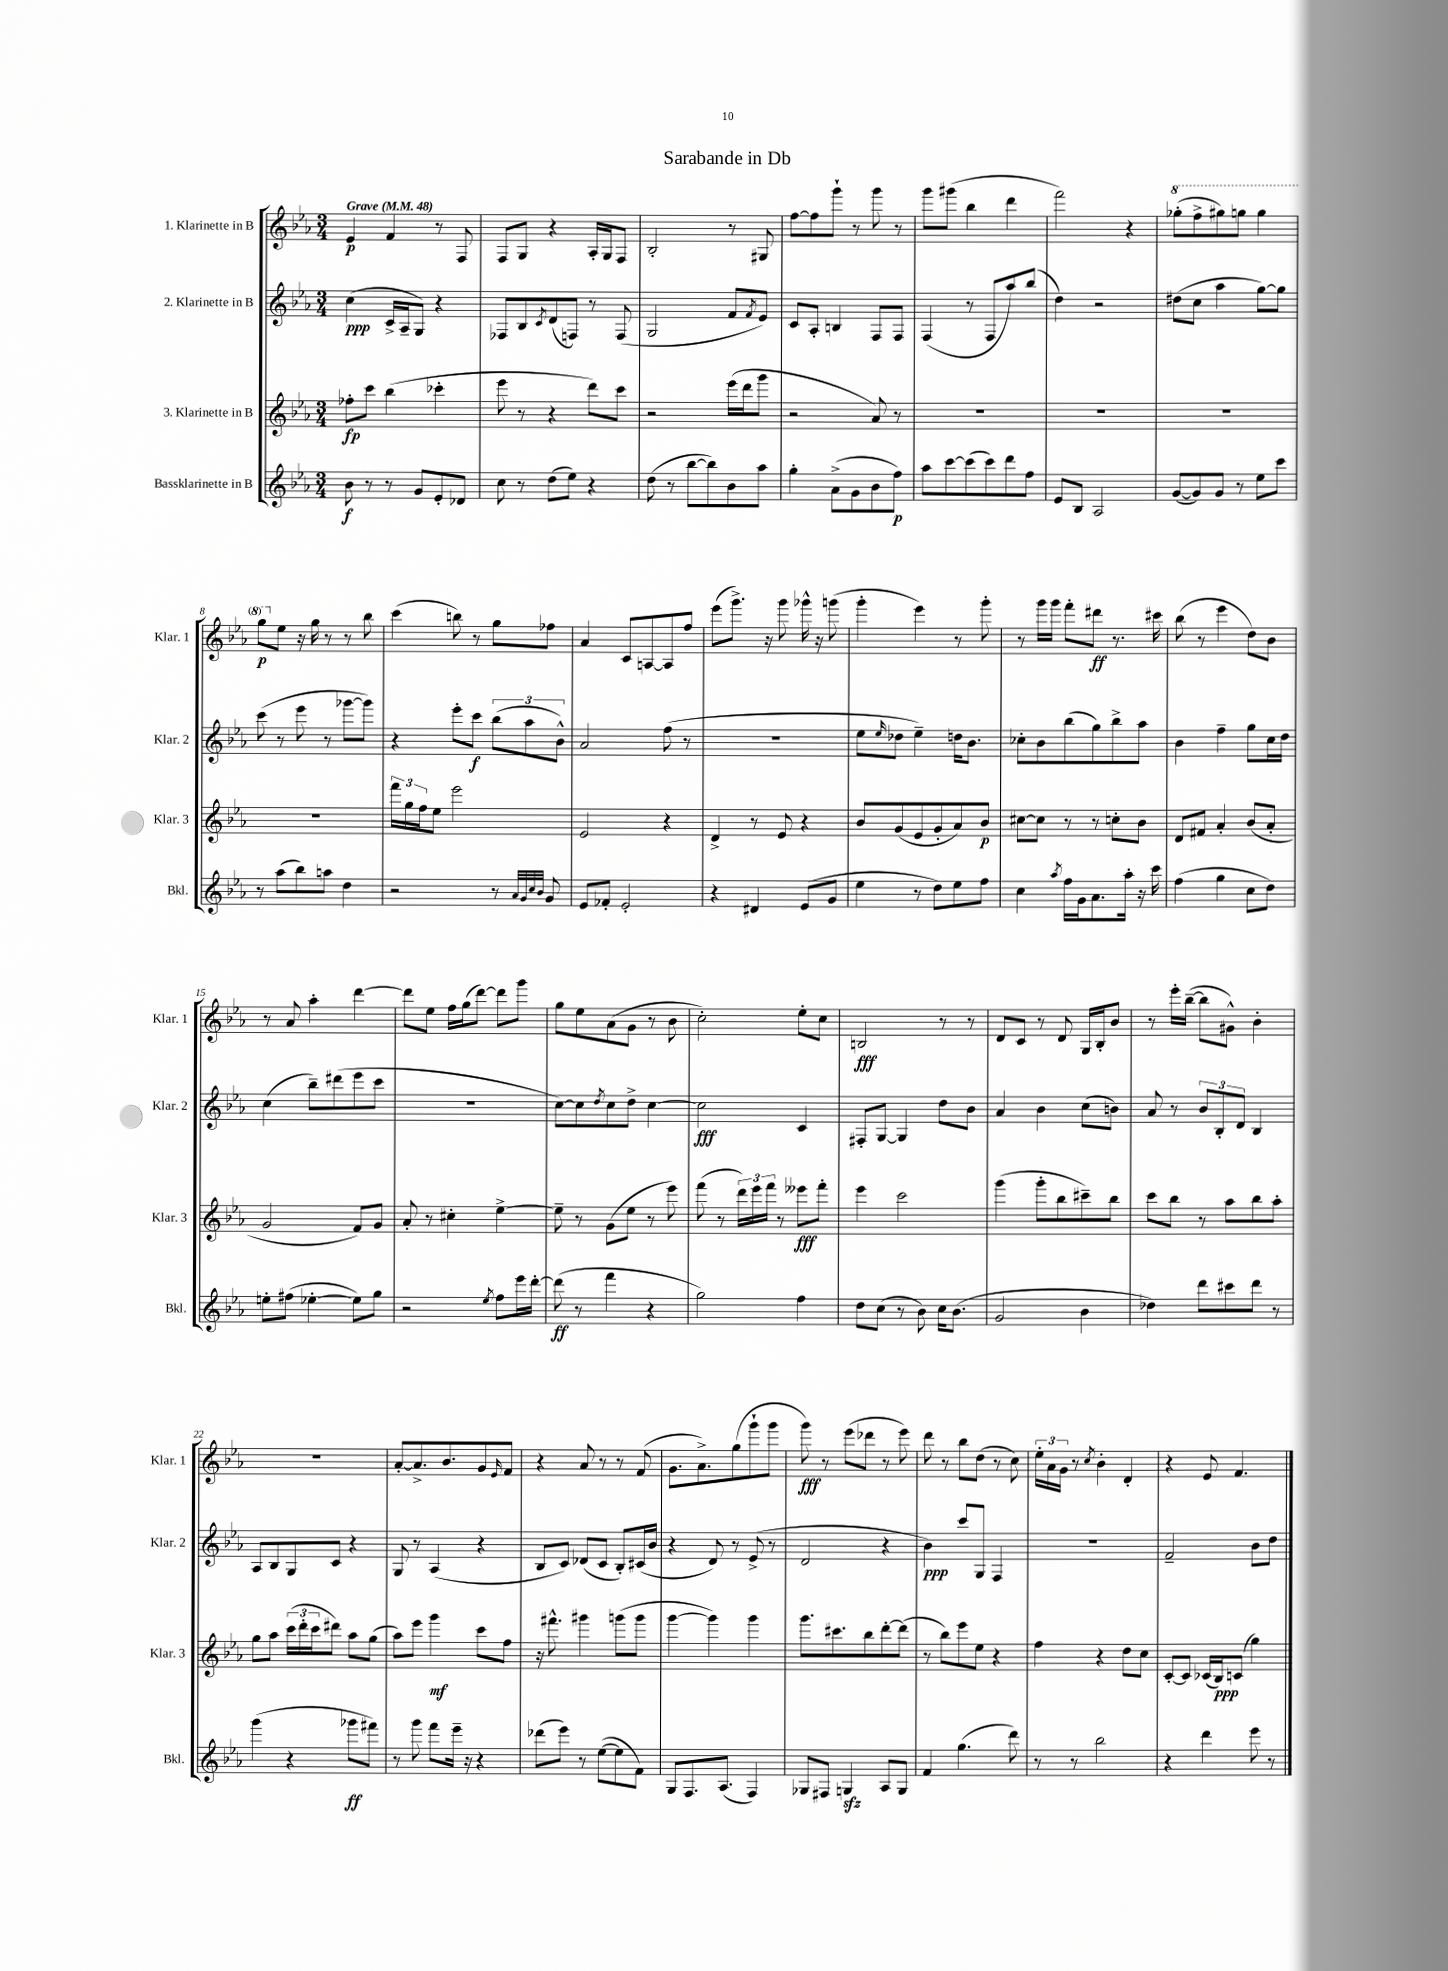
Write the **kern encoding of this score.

**kern	**dynam	**kern	**dynam	**kern	**dynam	**kern	**dynam
*part4	*part4	*part3	*part3	*part2	*part2	*part1	*part1
*staff4	*staff4	*staff3	*staff3	*staff2	*staff2	*staff1	*staff1
*I"Bassklarinette in B	*	*I"3. Klarinette in B	*	*I"2. Klarinette in B	*	*I"1. Klarinette in B	*
*I'Bkl.	*	*I'Klar. 3	*	*I'Klar. 2	*	*I'Klar. 1	*
*clefG2	*	*clefG2	*	*clefG2	*	*clefG2	*
*k[b-e-a-]	*	*k[b-e-a-]	*	*k[b-e-a-]	*	*k[b-e-a-]	*
*M3/4	*	*M3/4	*	*M3/4	*	*M3/4	*
*MM48	*	*MM48	*	*MM48	*	*MM48	*
=1	=1	=1	=1	=1	=1	=1	=1
!	!	!	!	!	!	!LO:TX:a:B:t=Grave	!
8b-\	f	8ff-X'\L	fp	(4cc\	ppp	4e-/	p
8r	.	8ccc\J	.	.	.	.	.
8r	.	(4bb-\	.	16c^/LL	.	4f/	.
.	.	.	.	16A-~/J	.	.	.
8g/L	.	.	.	8G/J)	.	.	.
8e-'/	.	4ccc-X'\	.	4r	.	8r	.
8d-X/J	.	.	.	.	.	8F/	.
=2	=2	=2	=2	=2	=2	=2	=2
8cc\	.	8eee-\	.	8F-X/L	.	8F/L	.
8r	.	8r	.	8B-/	.	8G/J	.
.	.	.	.	8qc/	.	.	.
(8dd\L	.	4r	.	(8d/	.	4r	.
8ee-\J)	.	.	.	8Fn/J)	.	.	.
4r	.	8ddd\L)	.	8r	.	16A-'/LL	.
.	.	.	.	.	.	16G/J	.
.	.	8ccc\J	.	(8F/	.	8F/J	.
=3	=3	=3	=3	=3	=3	=3	=3
(8dd\	.	2r	.	2G/	.	2B-'/	.
8r	.	.	.	.	.	.	.
[8bb-\L	.	.	.	.	.	.	.
8bb-\])	.	.	.	.	.	.	.
8b-\	.	(16eee-\LL	.	8f/L	.	8r	.
.	.	16ddd\J	.	.	.	.	.
.	.	.	.	8qf/	.	.	.
8aa-\J	.	8ggg\J	.	8e-/J)	.	8G#X/	.
=4	=4	=4	=4	=4	=4	=4	=4
4gg'\	.	2r	.	8c/L	.	[8ff\L	.
.	.	.	.	8A-'/J	.	8ff\]	.
(8a-^\L	.	.	.	4Bn/	.	8ggg`\J	.
8g\	.	.	.	.	.	8r	.
8b-\	.	8a-/)	.	8F/L	.	8ggg\	.
8ff\J)	p	8r	.	8F/J	.	8r	.
=5	=5	=5	=5	=5	=5	=5	=5
8aa-\L	.	2.r	.	(4F/	.	8ggg\L	.
[8ccc\	.	.	.	.	.	(8ggg#X\J	.
(8ccc\]	.	.	.	8r	.	4bb-\	.
8ccc\)	.	.	.	8F/L	.	.	.
8ddd\	.	.	.	8aa-/)	.	4ddd\	.
8ff\J	.	.	.	(8bb-/J	.	.	.
=6	=6	=6	=6	=6	=6	=6	=6
8e-/L	.	2.r	.	4dd\)	.	2fff\)	.
8B-/J	.	.	.	.	.	.	.
2A-/	.	.	.	2r	.	.	.
.	.	.	.	.	.	4r	.
=7	=7	=7	=7	=7	=7	=7	=7
*	*	*	*	*	*	*8va	*
([8g/L	.	2.r	.	(8dd#X\L	.	(8ggg-X'\L	.
8g/])	.	.	.	8cc\J	.	8fff^\	.
8g/J	.	.	.	4aa-\	.	8ggg#X\)	.
8r	.	.	.	.	.	8gggn\J	.
8ee-\L	.	.	.	[8gg\L)	.	4ggg\	.
8ccc\J	.	.	.	8gg\J]	.	.	.
!!LO:LB:g=z
=8	=8	=8	=8	=8	=8	=8	=8
8r	.	2.r	.	(8ccc\	.	8ggg\L	p
*	*	*	*	*	*	*X8va	*
(8aa-\L	.	.	.	8r	.	8ee-\J	.
8bb-\)	.	.	.	8eee-\	.	16r	.
.	.	.	.	.	.	16gg\	.
8aan\J	.	.	.	8r	.	8r	.
4dd\	.	.	.	[8ggg-X\L	.	8r	.
.	.	.	.	8ggg-\J])	.	8bb-\	.
=9	=9	=9	=9	=9	=9	=9	=9
2r	.	24fff\LL	.	4r	.	(4ccc\	.
.	.	24gg\	.	.	.	.	.
.	.	24ff\J	.	.	.	.	.
.	.	8ee-\J	.	.	.	.	.
.	.	2eee-\	.	8eee-'\L	.	8bbn\)	.
.	.	.	.	8ccc\J	f	8r	.
8r	.	.	.	(12bb-\L	.	8gg\L	.
.	.	.	.	12aa-\	.	.	.
32qqa-/LLL	.	.	.	.	.	.	.
32qqg/	.	.	.	.	.	.	.
32qqcc/	.	.	.	.	.	.	.
32qqb-/JJJ	.	.	.	.	.	.	.
8g/	.	.	.	.	.	8ff-X\J	.
.	.	.	.	12b-^^\J)	.	.	.
=10	=10	=10	=10	=10	=10	=10	=10
8e-/L	.	2e-/	.	2a-/	.	4a-/	.
8f-X'/J	.	.	.	.	.	.	.
2e-'/	.	.	.	.	.	8c/L	.
.	.	.	.	.	.	[8An/	.
.	.	4r	.	(8ff\	.	8A/]	.
.	.	.	.	8r	.	8ff/J	.
=11	=11	=11	=11	=11	=11	=11	=11
4r	.	4d^/	.	2.r	.	(8eee-\L	.
.	.	.	.	.	.	8.ggg^\J)	.
4d#X/	.	8r	.	.	.	.	.
.	.	.	.	.	.	16r	.
.	.	8e-/	.	.	.	8ggg\	.
(8e-/L	.	4r	.	.	.	16ggg-X^^\	.
.	.	.	.	.	.	16r	.
8g/J	.	.	.	.	.	(8gggn\	.
=12	=12	=12	=12	=12	=12	=12	=12
4ee-\	.	8b-/L	.	8ee-\L	.	4ggg'\	.
.	.	.	.	16qqee-/	.	.	.
.	.	(8g/	.	8dd-X\J	.	.	.
8r	.	8e-/	.	4ee-~\)	.	4eee-\)	.
8dd\L)	.	8g'/	.	.	.	.	.
8ee-\	.	8a-/)	.	16ddn\KL	.	8r	.
.	.	.	.	8.b-\J	.	.	.
8ff\J	.	8b-/J	p	.	.	8ggg'\	.
=13	=13	=13	=13	=13	=13	=13	=13
4cc\	.	[8cc#X\L	.	8cc-X'\L	.	8r	.
.	.	8cc#\J]	.	8b-\	.	16ggg\LL	.
.	.	.	.	.	.	16ggg\JJ	.
8qaa-/	.	.	.	.	.	.	.
16ff\LL	.	8r	.	(8bb-\	.	8fff'\L	.
16g\J	.	.	.	.	.	.	.
8.a-\	.	8r	.	8gg\)	.	8ddd#X\J	ff
.	.	8ccn'\L	.	8bb-^\	.	8.r	.
16aa-'\Jk	.	.	.	.	.	.	.
16r	.	8b-\J	.	8aa-\J	.	.	.
16ccc\	.	.	.	.	.	16ccc#X\	.
=14	=14	=14	=14	=14	=14	=14	=14
(4ff\	.	8d/L	.	4b-\	.	(8bb-\	.
.	.	8f#X/J	.	.	.	8r	.
4gg\	.	4a-'/	.	4ff~\	.	4eee-\	.
8cc\L	.	(8b-/L	.	8gg\L	.	8dd\L)	.
8dd\J)	.	8a-'/J	.	16cc\L	.	8b-\J	.
.	.	.	.	16dd\JJ	.	.	.
!!LO:LB:g=z
=15	=15	=15	=15	=15	=15	=15	=15
8een'\L	.	2g/	.	(4cc\	.	8r	.
(8ff#X\J	.	.	.	.	.	8a-/	.
[4ee-X'\	.	.	.	8bb-~\L)	.	4aa-'\	.
.	.	.	.	(8ddd#X\	.	.	.
8ee-\L])	.	8f/L)	.	8eee-\	.	[4ddd\	.
8gg\J	.	8g/J	.	8ccc\J	.	.	.
=16	=16	=16	=16	=16	=16	=16	=16
2r	.	8a-'/	.	2.r	.	8ddd\L]	.
.	.	8r	.	.	.	8ee-\J	.
.	.	4cc#X'\	.	.	.	16ff\LL	.
.	.	.	.	.	.	(16gg\J	.
.	.	.	.	.	.	[8ddd\J)	.
8qee-/	.	.	.	.	.	.	.
8ff\L	.	[4ee-^\	.	.	.	8ddd\L]	.
16eee-\L	.	.	.	.	.	8ggg\J	.
[16ddd'\JJ	.	.	.	.	.	.	.
=17	=17	=17	=17	=17	=17	=17	=17
(8ddd\]	ff	8ee-~\]	.	[8cc\L)	.	8gg\L	.
8r	.	8r	.	8cc\]	.	8ee-\	.
.	.	.	.	8qdd/	.	.	.
4fff\	.	(8g\L	.	8cc\	.	(8a-\	.
.	.	8ee-\J	.	8dd^\J	.	8g\J	.
4r	.	8r	.	[4cc\	.	8r	.
.	.	8eee-\)	.	.	.	8b-\	.
=18	=18	=18	=18	=18	=18	=18	=18
2gg\)	.	(8fff\	.	2cc\]	fff	2cc'\)	.
.	.	8r	.	.	.	.	.
.	.	24ddd\LL)	.	.	.	.	.
.	.	24eee-\	.	.	.	.	.
.	.	24fff\JJ	.	.	.	.	.
.	.	8r	.	.	.	.	.
4ff\	.	8eee--X\L	fff	4c/	.	8ee-'\L	.
.	.	8fff'\J	.	.	.	8cc\J	.
=19	=19	=19	=19	=19	=19	=19	=19
8dd\L	.	4eee-\	.	8F#X'/L	.	2Bn/	fff
(8cc\J	.	.	.	[8G/J	.	.	.
8r	.	2ccc\	.	4G/]	.	.	.
8b-\)	.	.	.	.	.	.	.
16cc\KL	.	.	.	8dd\L	.	8r	.
(8.b-\J	.	.	.	.	.	.	.
.	.	.	.	8b-\J	.	8r	.
=20	=20	=20	=20	=20	=20	=20	=20
2g/	.	(4ggg\	.	4a-/	.	8d/L	.
.	.	.	.	.	.	8c/J	.
.	.	8ggg'\L	.	4b-\	.	8r	.
.	.	8bb-\	.	.	.	8d/	.
4b-\	.	8ccc#X~\)	.	(8cc\L	.	16G/LL	.
.	.	.	.	.	.	16B-'/J	.
.	.	8bb-\J	.	8bn\J)	.	8b-/J	.
=21	=21	=21	=21	=21	=21	=21	=21
4dd-X\)	.	8ccc\L	.	8a-/	.	8r	.
.	.	8bb-\J	.	8r	.	16eee-'\LL	.
.	.	.	.	.	.	([16bb-~\JJ	.
8ddd\L	.	8r	.	12b-/L	.	8bb-\L]	.
.	.	.	.	12B-'/	.	.	.
8ccc#X\	.	8aa-\L	.	.	.	8g#X^^\J)	.
.	.	.	.	12d/J	.	.	.
8ddd\J	.	8bb-\	.	4B-/	.	4b-'\	.
8r	.	8aa-'\J	.	.	.	.	.
!!LO:LB:g=z
=22	=22	=22	=22	=22	=22	=22	=22
(4ggg\	.	8gg\L	.	8A-/L	.	2.r	.
.	.	8aa-\J	.	8B-/	.	.	.
4r	.	(24ccc\LL	.	8G/	.	.	.
.	.	24ddd'\	.	.	.	.	.
.	.	24ccc\J	.	.	.	.	.
.	.	8ddd#X\J)	.	8c/J	.	.	.
8ggg-X\L	ff	8aa-\L	.	4r	.	.	.
8fff#X\J)	.	(8gg\J	.	.	.	.	.
=23	=23	=23	=23	=23	=23	=23	=23
8r	.	8aa-\L)	.	8G/	.	[8a-'/L	.
8ggg\	.	8eee-\J	.	8r	.	8.a-^/]	.
8fff\L	.	4ggg\	mf	(4A-/	.	.	.
.	.	.	.	.	.	8.b-/	.
16eee-~\Jk	.	.	.	.	.	.	.
16r	.	.	.	.	.	.	.
4r	.	8ccc\L	.	4r	.	8g/	.
.	.	.	.	.	.	16qqe-/	.
.	.	8ff\J	.	.	.	8f/J	.
=24	=24	=24	=24	=24	=24	=24	=24
(8ddd-X\L	.	16r	.	8B-/L	.	4r	.
.	.	8.fff#X^^\	.	.	.	.	.
8eee-\J)	.	.	.	8c/J)	.	.	.
8r	.	4ggg#X\	.	(8d-X/L	.	8a-/	.
([8ee-\L	.	.	.	8c/J	.	8r	.
8ee-\]	.	(8gggn\L	.	8B-'/L)	.	8r	.
8f\J)	.	8ggg\J	.	(16c#X/L	.	(8f/	.
.	.	.	.	16b-/JJ	.	.	.
=25	=25	=25	=25	=25	=25	=25	=25
8G/L	.	[4ggg\	.	4r	.	8.g\L	.
8.F/	.	.	.	.	.	.	.
.	.	.	.	.	.	8.a-^\)	.
.	.	4ggg\])	.	8d/)	.	.	.
(8.A-/J	.	.	.	.	.	.	.
.	.	.	.	8r	.	(8gg\	.
4F/)	.	4ggg\	.	(8e-^/	.	8ggg`\	.
.	.	.	.	8r	.	8ggg\J	.
=26	=26	=26	=26	=26	=26	=26	=26
8G-X/L	.	8.ggg\L	.	2d/	.	8ggg\)	fff
8F#X/J	.	.	.	.	.	8r	.
.	.	8.ccc#X\	.	.	.	.	.
4Gnzz/	.	.	.	.	.	(8eee-\L	.
.	.	8bb-\	.	.	.	8ddd-X\J	.
8A-/L	.	[8ddd'\	.	4r	.	8r	.
8G/J	.	(8ddd\J]	.	.	.	8eee-\)	.
=27	=27	=27	=27	=27	=27	=27	=27
4f/	.	8r	.	4b-\)	ppp	8ddd\	.
.	.	8bb-\L)	.	.	.	8r	.
(4.gg\	.	8eee-\	.	8ccc/L	.	8bb-\L	.
.	.	8ee-\J	.	8G/J	.	(8dd\J	.
.	.	4r	.	4F/	.	8r	.
8ddd\)	.	.	.	.	.	8cc\)	.
=28	=28	=28	=28	=28	=28	=28	=28
8r	.	4ff\	.	2.r	.	24ee-'\LL	.
.	.	.	.	.	.	24a-\	.
.	.	.	.	.	.	24g\JJ	.
8r	.	.	.	.	.	8r	.
.	.	.	.	.	.	8qcc/	.
2bb-\	.	4r	.	.	.	4b-'\	.
.	.	8dd\L	.	.	.	4d'/	.
.	.	8cc\J	.	.	.	.	.
=29	=29	=29	=29	=29	=29	=29	=29
4r	.	[8c'/L	.	2f~/	.	4r	.
.	.	8c/J]	.	.	.	.	.
4ddd\	.	(16c-X/LL	.	.	.	8e-/	.
.	.	16B-/J)	ppp	.	.	.	.
.	.	(8cn/J	.	.	.	4.f/	.
8eee-\	.	4gg\)	.	8b-\L	.	.	.
8r	.	.	.	8dd\J	.	.	.
==	==	==	==	==	==	==	==
*-	*-	*-	*-	*-	*-	*-	*-
